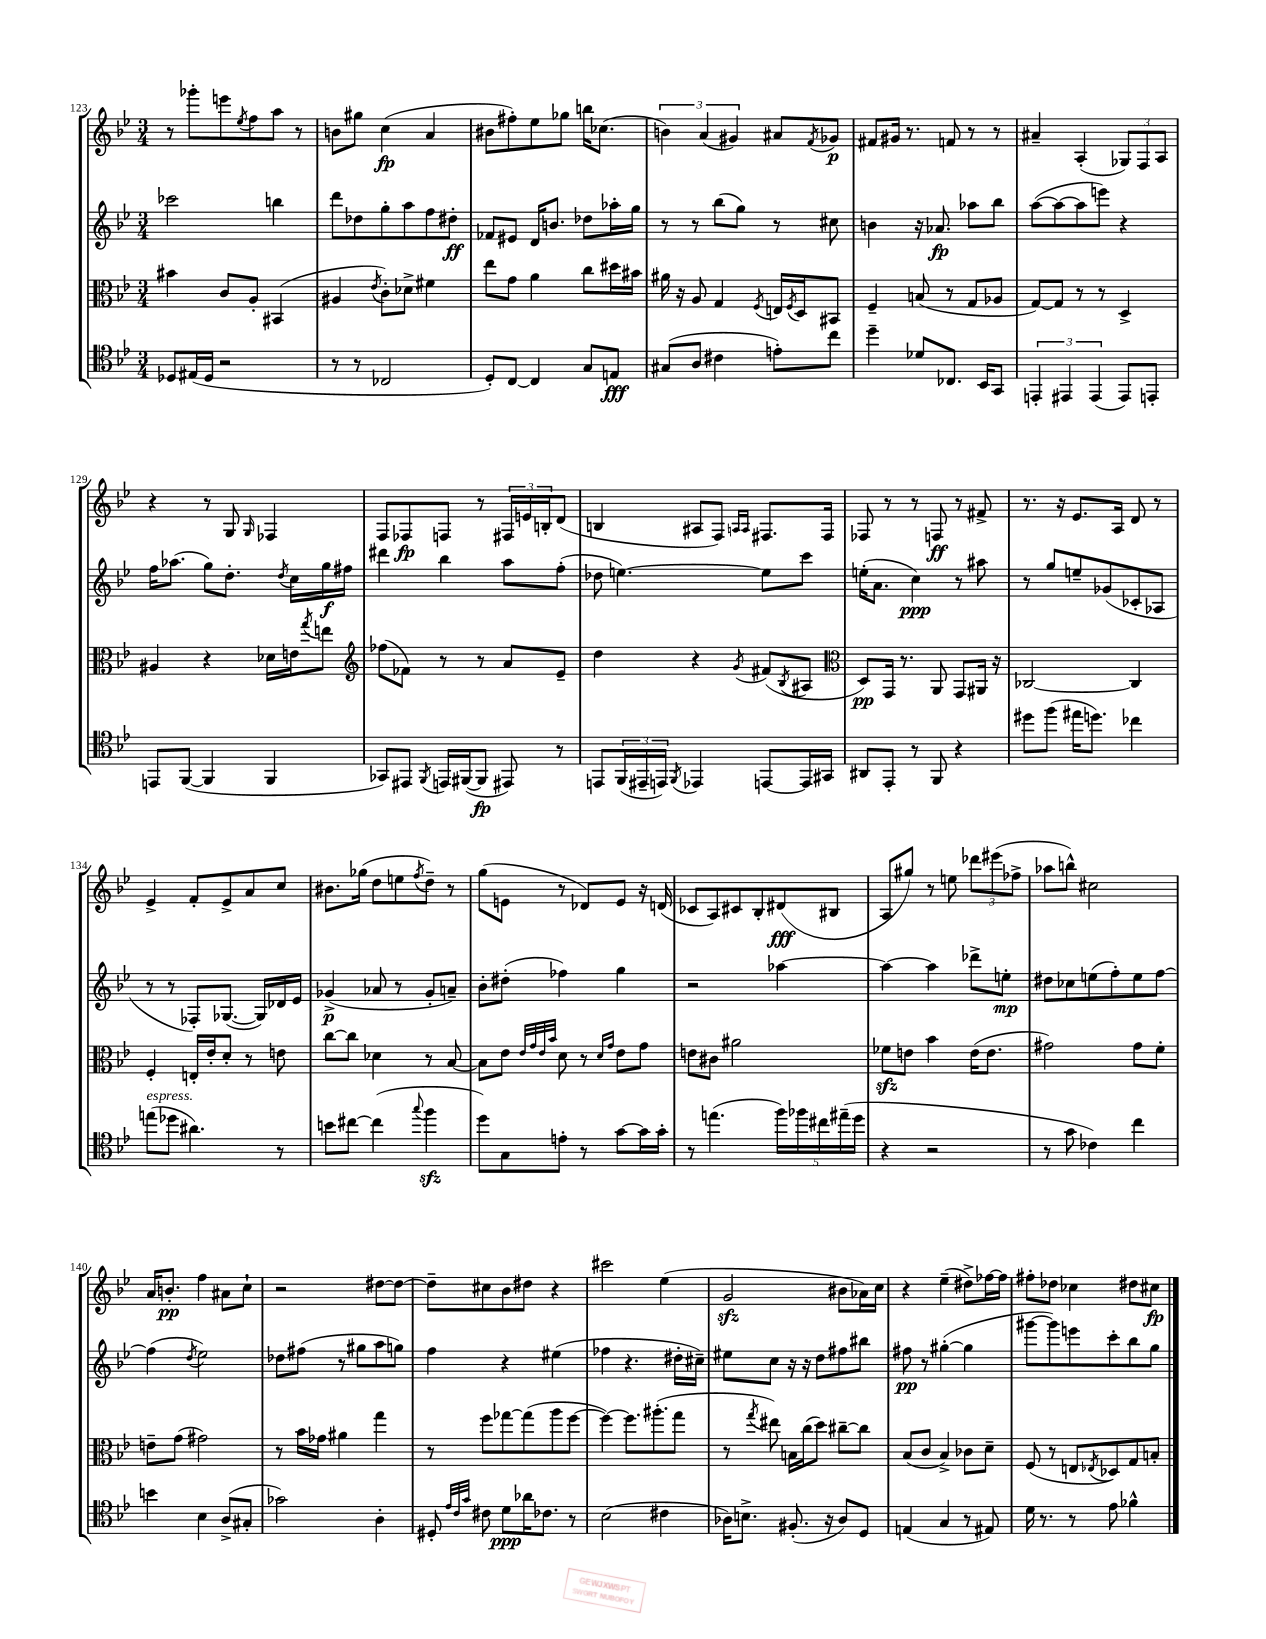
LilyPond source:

<<
\new StaffGroup <<
\new Staff = "s0" {
    \clef treble \key bes \major \numericTimeSignature \time 3/4
    r8 ges'''8-. e'''8 \acciaccatura { ees''8 } f''8 a''8 r8 |
    b'8 gis''8 c''4\fp( a'4 |
    bis'8 fis''8-.) ees''8 ges''8 b''16 ces''8.( |
    \tuplet 3/2 { b'4) a'4( gis'4) } ais'8 \acciaccatura { f'8 } ges'8\p |
    fis'8 gis'16 r8. f'8 r8 r8 |
    ais'4-- a4-.( \tuplet 3/2 { ges8) f8 a8 } |
    r4 r8 g8 \grace { g16 } fes4 |
    f8 fes8\fp f8 r8 \tuplet 3/2 { fis16 e'16 b16-. } d'8( |
    b4 ais8 f8) \grace { a16 a16 } fis8. fis16 |
    fes8 r8 r8 f8\ff r8 fis'8-> |
    r8. r16 ees'8. a16 d'8 r8 |
    ees'4-> f'8-. ees'8-> a'8 c''8 |
    bis'8. ges''16( d''8 e''8 \acciaccatura { f''8 } d''8--) r8 |
    g''8( e'8 r8 des'8) e'8 r16 d'16( |
    ces'8 a8) cis'8 bes8-. dis'8\fff( bis8 |
    a8 gis''8) r8 e''8 \tuplet 3/2 { des'''8 eis'''8( fes''8-> } |
    aes''8 b''8-^) cis''2 |
    a'16 b'8.-.\pp f''4 ais'8 c''8-! |
    r2 dis''8~ dis''8~ |
    dis''8-- cis''8 bes'8 dis''8 r4 |
    cis'''2 ees''4( |
    g'2\sfz bis'8 aes'16) c''16 |
    r4 ees''4--( dis''8->) fes''16~ fes''16 |
    fis''8-. des''8 ces''4 dis''8 cis''8\fp \bar "|." |
}
\new Staff = "s1" {
    \clef treble \key bes \major \numericTimeSignature \time 3/4
    ces'''2 b''4 |
    d'''8 des''8 g''8-. a''8 f''8 dis''8-.\ff |
    fes'8 eis'8 d'16 b'8. des''8 aes''16-. g''16 |
    r8 r8 bes''8( g''8) r8 cis''8 |
    b'4 r16 aes'8.\fp aes''8 bes''8 |
    a''8~( a''8~ a''8 e'''8) r4 |
    f''16 aes''8.( g''8) d''8.-. \acciaccatura { d''8 } c''16 g''16\f fis''16 |
    dis'''4 bes''4 a''8 f''8-.( |
    des''8 e''4.~) e''8 c'''8 |
    e''16-.( a'8. c''4\ppp) r8 ais''8 |
    r8 g''8 e''8-- ges'8( ces'8-. aes8 |
    r8 r8 fes8-.) ges8.~( ges16) des'16 ees'16 |
    ges'4->\p( aes'8 r8 ges'8-. a'8--) |
    bes'8-. dis''8-.( fes''4) g''4 |
    r2 aes''4~ |
    aes''4~ aes''4 des'''8-> e''8-.\mp |
    dis''8 ces''8 e''8( f''8-.) e''8 f''8~ |
    f''4( \acciaccatura { d''8 } ees''2) |
    des''8 fis''8( r8 gis''8 a''8 g''8) |
    f''4 r4 eis''4( |
    fes''4 r4. dis''16-. cis''16--) |
    eis''8 c''8 r16 r16 d''8 fis''8 bis''8 |
    fis''8\pp r8 gis''4~-.( gis''4 |
    gis'''8~ gis'''8) e'''8 c'''8-. bes''8 g''8 \bar "|." |
}
\new Staff = "s2" {
    \clef alto \key bes \major \numericTimeSignature \time 3/4
    bis'4 c'8 a8-. bis,4( |
    ais4 \acciaccatura { ees'8 } c'8-.) des'8-> fis'4 |
    ees''8 g'8 a'4 c''8 dis''16 bis'16 |
    ais'16 r16 a8 g4 \acciaccatura { f8 } e16 \acciaccatura { f8 } d16 bis,8 |
    f4-- b8( r8 g8 aes8 |
    g8~) g8 r8 r8 d4-> |
    ais4 r4 des'16 e'16 \acciaccatura { g''8 } e''8 |
    \clef treble fes''8( fes'8) r8 r8 a'8 ees'8-- |
    d''4 r4 \acciaccatura { g'8 } fis'8( \acciaccatura { bes8 } ais8 |
    \clef alto d8\pp) g,16 r8. a,8 g,8 ais,16 r16 |
    ces2~ ces4 |
    f4-. e16-. ees'16-. d'8-. r8 e'8 |
    c''8~ c''8 des'4 r8 bes8~ |
    bes8 ees'8 \grace { ees'32 g'32 ees'32 bes'32 } d'8 r8 \grace { d'16 g'16 } ees'8 g'8 |
    e'8 cis'8 ais'2 |
    fes'8\sfz e'8 bes'4 e'16( e'8. |
    gis'2) gis'8 f'8-. |
    e'8-- g'8( gis'2) |
    r8 bes'16 ges'16 ais'4 g''4 |
    r8 f''8 ges''8~ ges''8( a''8 f''8~ |
    f''4~) f''8. ais''8.-.( g''8 |
    r8 \acciaccatura { g''8 } eis''8) b16 c''16( d''8) cis''8~-- cis''8 |
    bes8( c'8 bes4->) ces'8 d'8-- |
    f8( r8 e8 \acciaccatura { ees8 } des8) g8 b8-. \bar "|." |
}
\new Staff = "s3" {
    \clef tenor \key bes \major \numericTimeSignature \time 3/4
    des8 eis16( des16 r2 |
    r8 r8 ces2 |
    d8-.) c8~ c4 g8 e8\fff |
    gis8( a8 cis'4 e'8-.) c''8 |
    d''4-- des'8 ces8. bes,16 g,8 |
    \tuplet 3/2 { e,4-. eis,4 eis,4( } eis,8) e,8-. |
    e,8 f,8~( f,4 f,4 |
    ges,8) eis,8 \acciaccatura { f,8 } e,16 fis,16~( fis,8\fp eis,8) r8 |
    e,8 \tuplet 3/2 { f,16( eis,16-- e,16) } \acciaccatura { f,8 } ees,4 e,8~ e,16 gis,16 |
    ais,8 ees,8-. r8 f,8 r4 |
    dis''8 f''8( eis''16 d''8.) ces''4 |
    e''8^\markup { \italic "espress." }( des''8 ais'4.) r8 |
    b'8 cis''8~ cis''4( \appoggiatura { g''8 } f''4\sfz |
    d''8) g8 e'8-. r8 g'8~ g'16 g'16-. |
    r8 e''4.( \tuplet 5/4 { f''16) fes''16 cis''16 eis''16--( d''16 } |
    r4 r2 |
    r8 g'8 ces'4) c''4 |
    b'4 bes4 a8->( gis8-. |
    ges'2) a4-. |
    dis8-. \grace { ees'32 c'32 g'32 } cis'8 d'8\ppp aes'16 ces'8. r8 |
    bes2( cis'4 |
    aes16) b8.-> fis8.-.( r16 aes8) d8 |
    e4( g4 r8 eis8) |
    d'16 r8. r8 ees'8 fes'4-^ \bar "|." |
}
>>
>>
\layout { \context { \Score currentBarNumber = #123 } }
